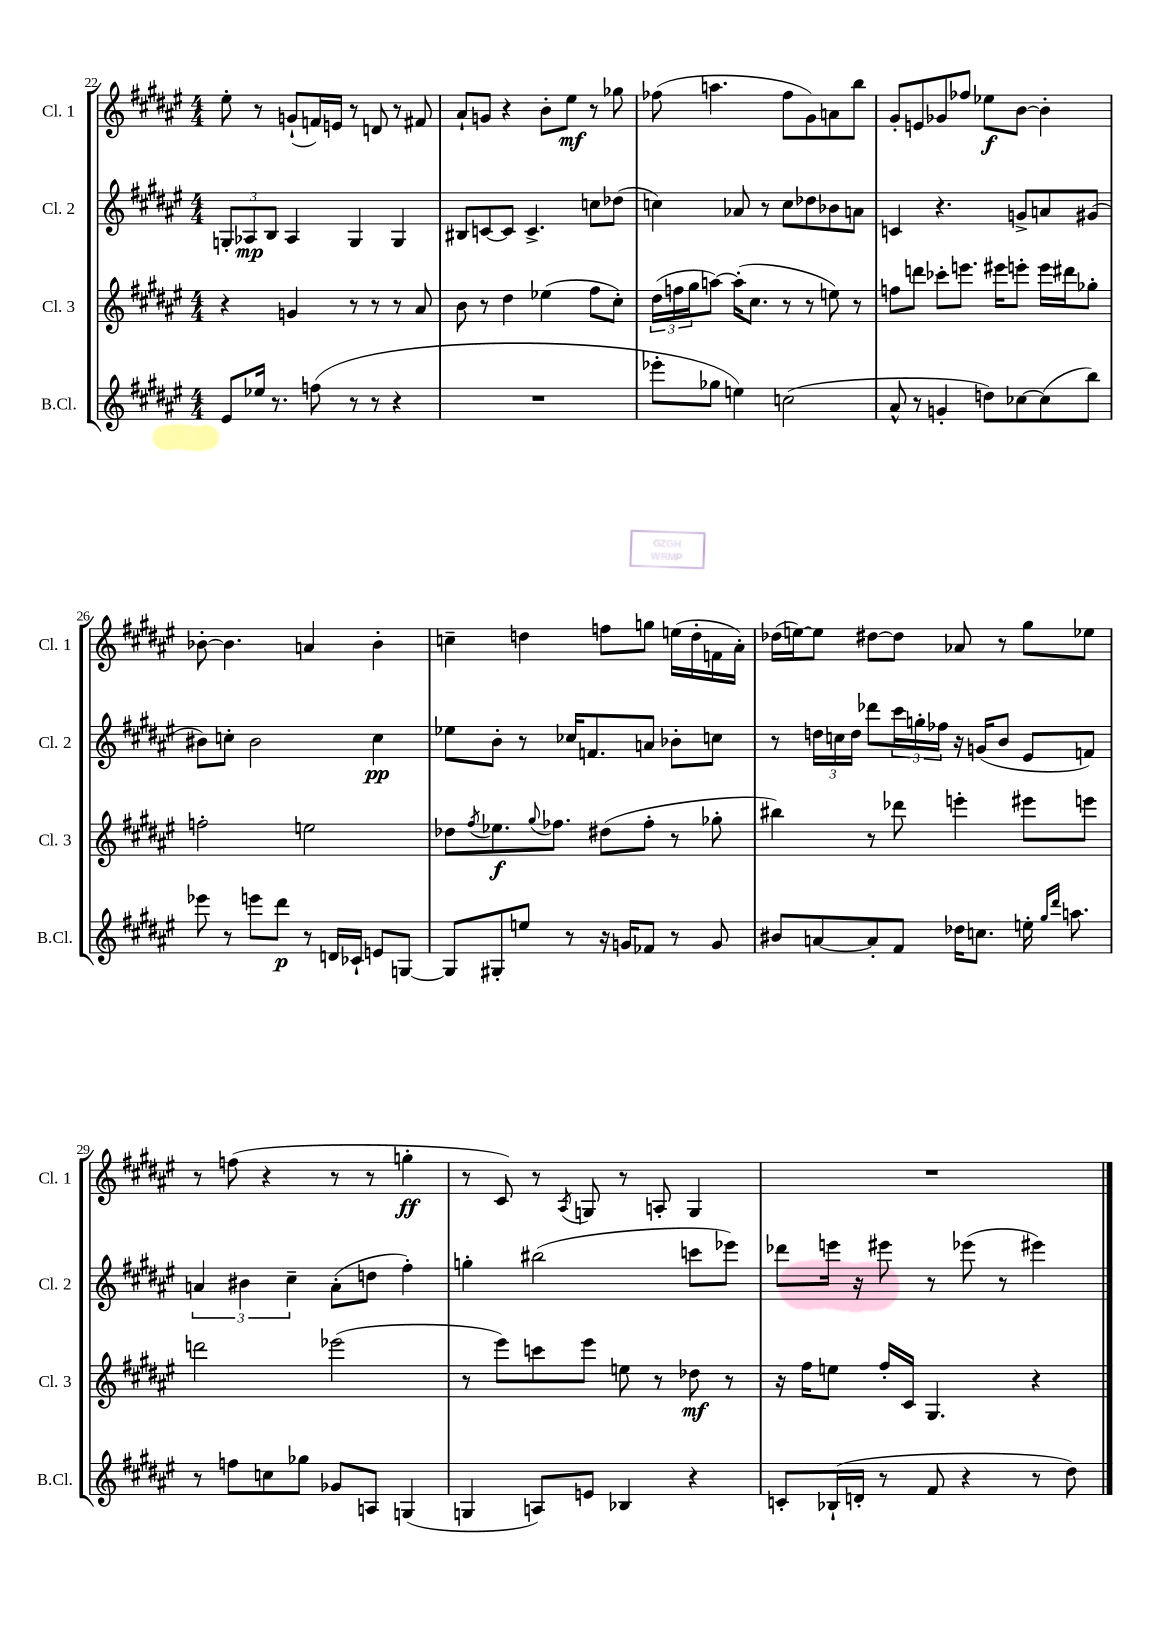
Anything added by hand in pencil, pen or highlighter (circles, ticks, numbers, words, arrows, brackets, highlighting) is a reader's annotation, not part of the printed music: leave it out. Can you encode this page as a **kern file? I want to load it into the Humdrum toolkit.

**kern	**kern	**kern	**kern
*staff4	*staff3	*staff2	*staff1
*clefG2	*clefG2	*clefG2	*clefG2
*k[f#c#g#d#a#e#]	*k[f#c#g#d#a#e#]	*k[f#c#g#d#a#e#]	*k[f#c#g#d#a#e#]
*M4/4	*M4/4	*M4/4	*M4/4
8e#	4r	12G'	8ee#'
.	.	12A-	.
16ee-	.	.	8r
.	.	12B	.
8.r	.	.	.
.	4g	4A-	(8g`
(8ff	.	.	16f)
.	.	.	16e
8r	8r	4G	8r
8r	8r	.	8d
4r	8r	4G	8r
.	8a#	.	8f#
=	=	=	=
1r	8b	8B#	8a#`
.	8r	[8c	8g
.	4dd#	8c]	4r
.	.	4.c^	.
.	(4ee-	.	8b'
.	.	.	8ee#
.	8ff#	8cc	8r
.	8cc#')	(8dd-	8gg-
=	=	=	=
8eee-'	(24dd#	4cc)	(8ff-
.	24ff	.	.
.	24gg#	.	.
8gg-	[8aa)	.	4.aa
4ee)	(16aa']	8a-	.
.	8.cc#	.	.
.	.	8r	.
(2cc	8r	8cc	8ff-
.	8r	8dd-	8g#)
.	8ee)	8b-	8a
.	8r	8a	8bb
=	=	=	=
8a#^^	8ff	4c	8g#'
8r	8ddd	.	8e
4g'	8ccc-'	4.r	8g-
.	8.eee	.	8ff-
8dd)	.	.	8ee-
.	16eee#	.	.
[8cc-	8eee'	8g^	[8b
(8cc-]	16eee	8a	4b']
.	16ddd#	.	.
8bb)	8gg-'	(8g#	.
=	=	=	=
8eee-	2ff'	8b#)	[8b-'
8r	.	8cc'	4.b-]
8eee	.	2b#	.
8ddd#	.	.	.
8r	2ee	.	4a
16d	.	.	.
16c-`	.	.	.
8e	.	4cc	4b-'
[8G	.	.	.
=	=	=	=
8G]	8dd-	8ee-	4cc~
.	8qff#	.	.
8G#'	8.ee-	8b'	.
8ee	.	8r	4dd
.	8qqgg#	.	.
.	8.ff-	.	.
8r	.	16cc-	.
.	.	8.f	.
16r	(8dd#	.	8ff
16g	.	.	.
8f-	8ff-'	8a	8gg
8r	8r	8b-'	(16ee
.	.	.	16dd'
8g	8gg-'	8cc	16f
.	.	.	16a#')
=	=	=	=
8b#	4bb#)	8r	(16dd-
.	.	.	[16ee)
[8a	.	24dd	8ee]
.	.	24cc	.
.	.	24dd	.
8a']	8r	8ddd-	[8dd#
8f#	8ddd-	24ccc#	8dd#]
.	.	24gg'	.
.	.	24ff-	.
16dd-	4eee'	16r	8a-
8.cc	.	(16g	.
.	.	8b	8r
16ee'	8eee#	8e#	8gg#
16qqgg#	.	.	.
16qqddd#	.	.	.
8.aa	.	.	.
.	8eee	8f)	8ee-
=	=	=	=
8r	2ddd	6a	8r
8ff	.	.	(8ff
.	.	6b#	.
8cc	.	.	4r
.	.	6cc#~	.
8gg-	.	.	.
8g-	(2eee-	(8a'	8r
8A	.	8dd	8r
(4G	.	4ff#')	4gg'
=	=	=	=
4G	8r	4gg'	8r
.	8eee#)	.	8c#)
8A)	8ccc	(2bb#	8r
.	.	.	8qA#
8e	8eee#	.	8G
4B-	8ee	.	8r
.	8r	.	8A'
4r	8dd-	8ccc	4G
.	8r	8eee-)	.
=	=	=	=
8c'	16r	8ddd-	1r
.	16ff#	.	.
(16B-`	8ee	16eee	.
16d'	.	16r	.
8r	16ff#'	8eee#	.
.	16c#	.	.
8f#	4.G#	8r	.
4r	.	(8eee-	.
.	.	8r	.
8r	4r	4eee#)	.
8dd#)	.	.	.
==	==	==	==
*-	*-	*-	*-
